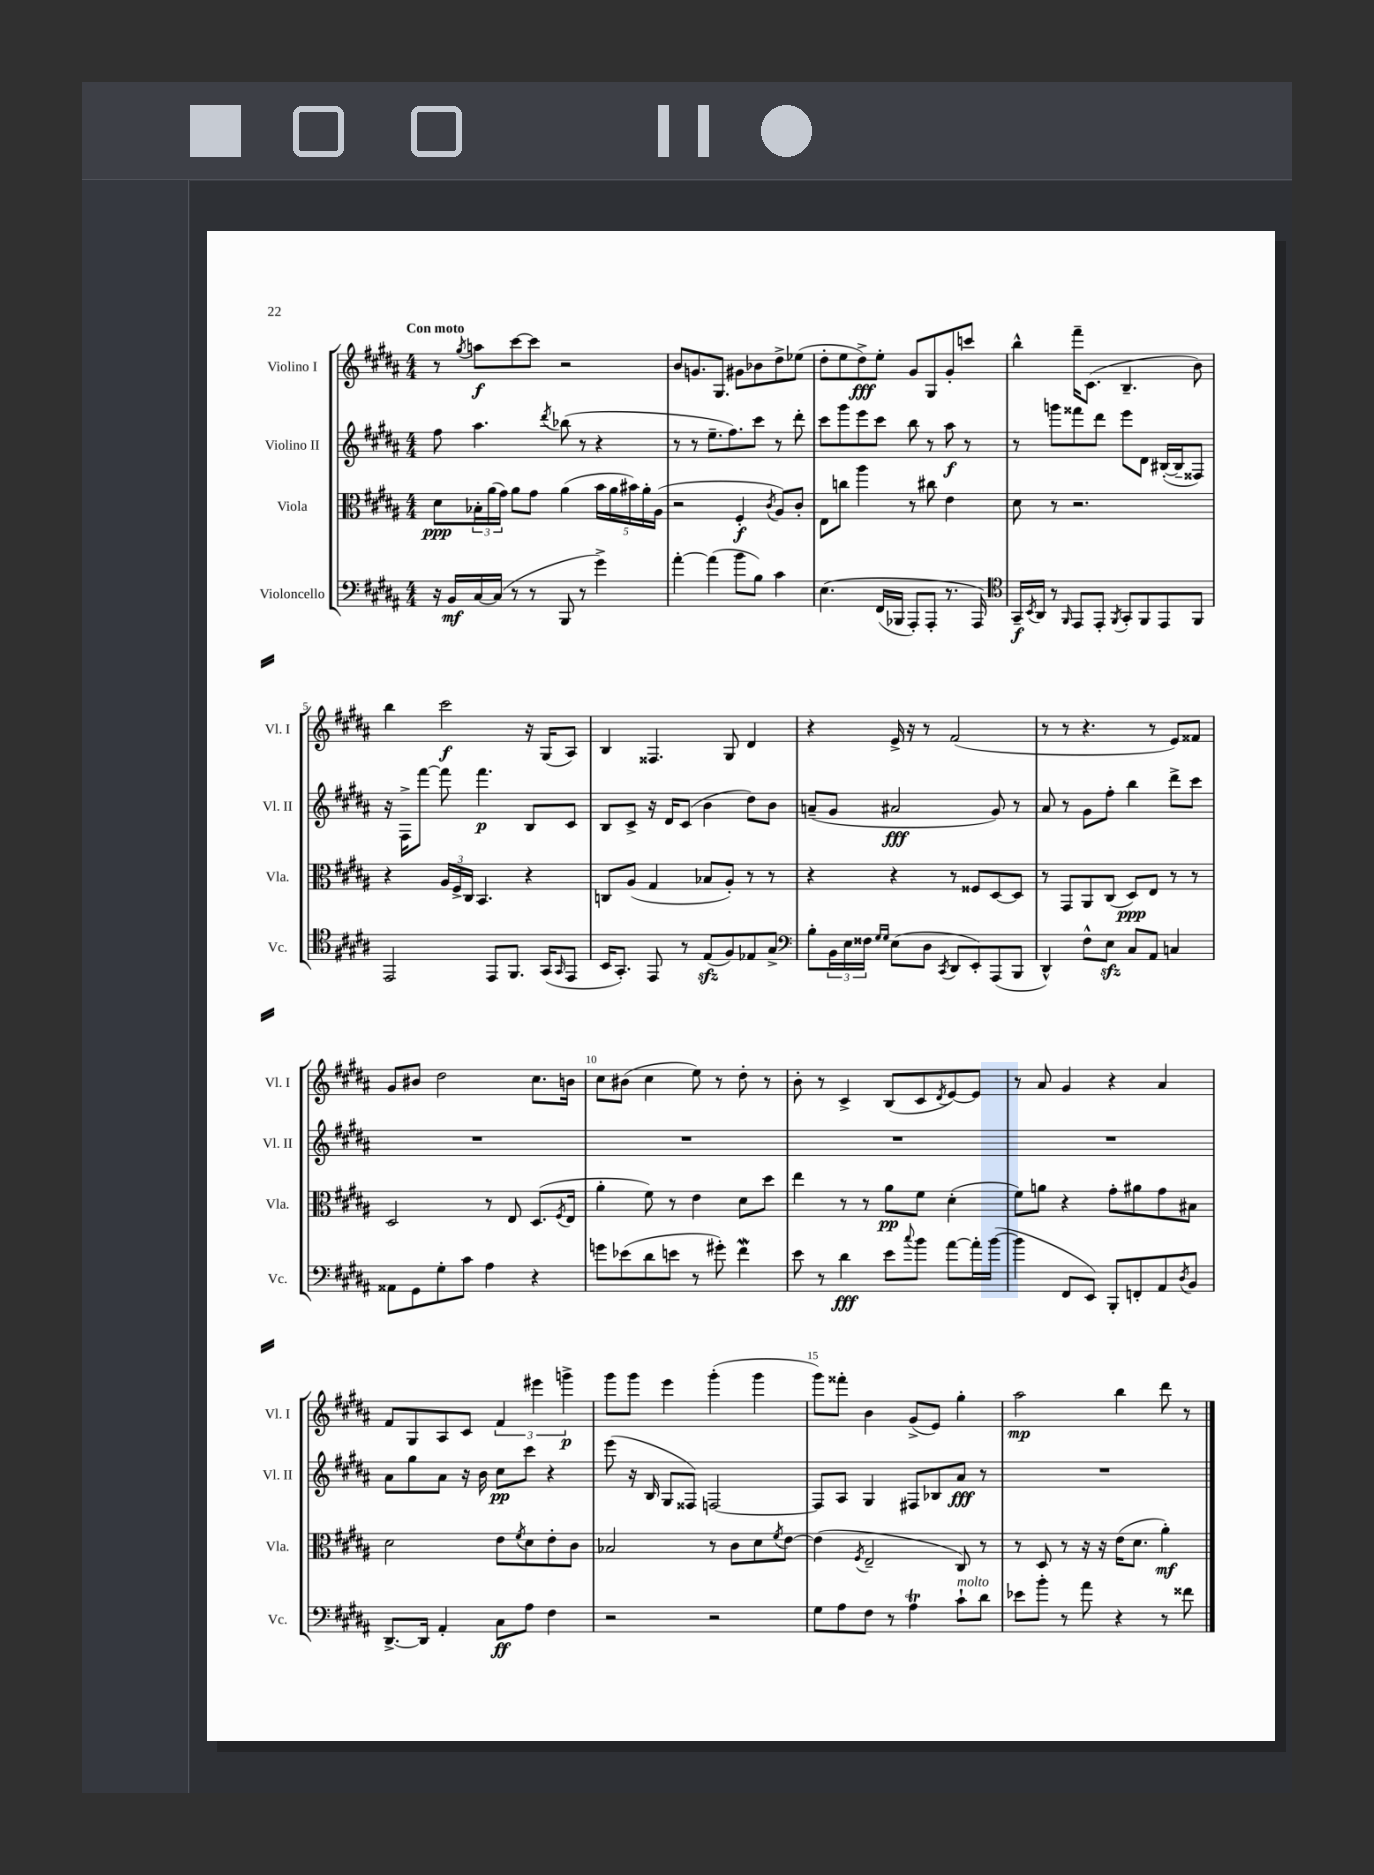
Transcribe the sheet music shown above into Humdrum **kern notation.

**kern	**kern	**kern	**kern
*staff4	*staff3	*staff2	*staff1
*clefF4	*clefC3	*clefG2	*clefG2
*k[f#c#g#d#a#]	*k[f#c#g#d#a#]	*k[f#c#g#d#a#]	*k[f#c#g#d#a#]
*M4/4	*M4/4	*M4/4	*M4/4
16r	8d#\L	8ff#\	8r
16BB/LL	.	.	.
.	.	.	8qgg#/
[16C#/	24B-'\L	4.aa#\	8aa\L
.	(24a#\	.	.
(16C#/]JJ	.	.	.
.	24g#\JJ)	.	.
8r	8a#\L	.	[8ccc#\
8r	8g#\J	.	8ccc#\]J
.	.	8qddd#/	.
8BBB/	(4a#\	(8bb-\	2r
8r	.	8r	.
4g#^\)	20b\LL	4r	.
.	20a#\	.	.
.	20b#\)	.	.
.	20a#'\	.	.
.	(20A#\JJ	.	.
=	=	=	=
[4a#'\	2r	8r	8b/L
.	.	8r	8.g/
(4a#\]	.	8.ee~\L	.
.	.	.	8.G#/J
.	.	8.ff#\)	.
8b\L	4F#'/	.	8g#\L
8B\J)	.	8ccc#\J	8b-\
.	8qc#/	.	.
4c#\	8A#/L)	8r	8dd#^\
.	8c#'/J	8ddd#'\	(8ee-\J
=	=	=	=
&(4.E\	8E\L	8ccc#\L	8dd#'\L
.	8cc\J	8ggg#\	8ee\
.	4aa#\	8eee\	8dd#^\)
(16FF#/LL	.	8ccc#\J	8ee'\J
16BBB-/JJ	.	.	.
8AAA#'/L)	8r	8bb\	8g#/L
8AAA#'/J	8cc#\	8r	8G#/
8.r	4e\	8aa#\	8g#'/
.	.	8r	8ccc/J
16AAA#/&)	.	.	.
=	=	=	=
*clefC4	*	*	*
16GG#~/LL	8d#\	8r	4bb^^\
8qBB/	.	.	.
16AA#/JJ	.	.	.
8r	8r	8ggg\L	.
16qqFF#/	.	.	.
8EE/L	2.r	8fff##\	16fff#~\LK
.	.	.	(8.c#\J
8EE'/J	.	8ddd#\J	.
8qFF#/	.	.	.
8GG#'/L	.	8eee\L	4.B~/
8FF#/	.	8d#\J	.
8EE/	.	([16B#'/LL	.
.	.	16B#~/]J	.
8FF#/J	.	8F##/J)	8b\)
=	=	=	=
2EE/	4r	16r	4bb\
.	.	16F#^\LK	.
.	.	[8fff#\J	.
.	24A#/LL	8fff#\]	2ccc#\
.	24F#^/	.	.
.	24C#/JJ	.	.
.	4.BB/	4.fff#\	.
8EE/L	.	.	.
8.FF#/J	.	.	.
.	4r	8B/L	16r
(16GG#/LK	.	.	(16G#/LK
16qqGG#/	.	.	.
8EE/J	.	8c#/J	8A#/J)
=	=	=	=
16BB/LK	8C/L	8B/L	4B/
8.GG#'/J)	.	.	.
.	(8A#/J	8c#^/J	.
8EE/	4G#/	16r	4.F##/
.	.	16d#/LK	.
8r	.	(8c#/J	.
(8E/L	8B-/L	4b\	.
8F#/)	8A#'/J)	.	8G#/
8E-/	8r	8dd#\L)	4d#/
8G#^/J	8r	8b\J	.
=	=	=	=
*clefF4	*	*	*
8B'\L	4r	(8a~/L	4r
24BB\L	.	8g#/J	.
24E\	.	.	.
24F##\JJ	.	.	.
16qqG#/LL	.	.	.
16qqG#/JJ	.	.	.
(8E\L	4r	2a#/	16e^/
.	.	.	16r
8D#\J	.	.	8r
8qCC#/	.	.	.
8DD#/L	8r	.	(2f#/
8EE'/)	8F##/L	.	.
(8AAA#/	[8D#/	8g#/)	.
8BBB/J	8D#/]J	8r	.
=	=	=	=
4DD#^^/)	8r	8a#/	8r
.	8GG#/L	8r	8r
8F#^^\L	8AA#/	8g#\L	4.r
8E\J	(8C#/J	8ff#'\J	.
8C#/L	8D#/L)	4bb\	.
8AA#/J	8E/J	.	8r
4C/	8r	8ddd#^\L	8e/L)
.	8r	8ccc#\J	8f##/J
=	=	=	=
8AA##\L	2D#/	1r	8g#/L
8GG#\	.	.	8b#/J
8G#'\	.	.	2dd#\
8c#\J	.	.	.
4A#\	8r	.	.
.	8E/	.	.
4r	(8.D#/L	.	8.cc#\L
.	8qF#/	.	.
.	16E/Jk	.	16b\Jk
=	=	=	=
8g\L	4a#'\	1r	8cc#\L
(8e-\	.	.	(8b#\J
8d#\	8f#\)	.	4cc#\
8e\J	8r	.	.
8r	4e\	.	8ee\)
8g#'\)	.	.	8r
4f#\	8d#\L	.	8dd#'\
.	8dd#\J	.	8r
=	=	=	=
8e\	4ee\	1r	8b'\
8r	.	.	8r
4d#\	8r	.	4c#^/
.	8r	.	.
8e\L	8a#\L	.	(8B/L
8qqcc#/	.	.	.
8b\J	8f#\J	.	8c#/
.	.	.	8qd#/
[8a#\L	(4d#'\	.	[8e/)
16a#'\]L	.	.	8e/]J
([16b\JJ	.	.	.
=	=	=	=
4b\]	8f#\L)	1r	8r
.	8a\J	.	8a#/
8FF#/L	4r	.	4g#/
8EE/J)	.	.	.
8BBB'/L	8g#'\L	.	4r
8FF'/	8a#\	.	.
8AA#/	8g#\	.	4a#/
8qD#/	.	.	.
8BB/J	8B#\J	.	.
=	=	=	=
[8.DD#^/L	2d#\	8a#\L	8f#/L
.	.	8gg#\	8G#/
16DD#/]Jk	.	.	.
4AA#'/	.	8a#\J	8A#/
.	.	16r	8c#/J
.	.	16b\	.
8C#\L	8e\L	8cc#\L	6f#/
.	8qf#/	.	.
8A#\J	8d#\	8ccc#\J	.
.	.	.	6eee#\
4F#\	8e'\	4r	.
.	.	.	6ggg^\
.	8c#\J	.	.
=	=	=	=
2r	2B-/	(8eee\	8ggg#\L
.	.	16r	8ggg#\J
.	.	16B/	.
.	.	8G#/L	4eee\
.	.	8F##/J)	.
2r	8r	[2F/	(4ggg#'\
.	8c#\L	.	.
.	8d#\	.	4ggg#\
.	8qf#/	.	.
.	[8e\J	.	.
=	=	=	=
8G#\L	(4e\]	8F/]L	8ggg#\L)
8A#\	.	8A#/J	8fff##'\J
.	8qF#/	.	.
8F#\J	2E~/	4G#/	4b\
8r	.	.	.
4A#\	.	8F#/L	(8g#^/L
.	.	8B-/	8e/J)
8c#`\L	8C#/)	8a#/J	4gg#'\
8d#\J	8r	8r	.
=	=	=	=
8e-\L	8r	1r	2aa#\
8b'\J	8D#/	.	.
8r	8r	.	.
8a#\	16r	.	.
.	16r	.	.
4r	(16e\LK	.	4bb\
.	8.d#\J	.	.
8r	4a#'\)	.	8ddd#\
8f##\	.	.	8r
==	==	==	==
*-	*-	*-	*-
